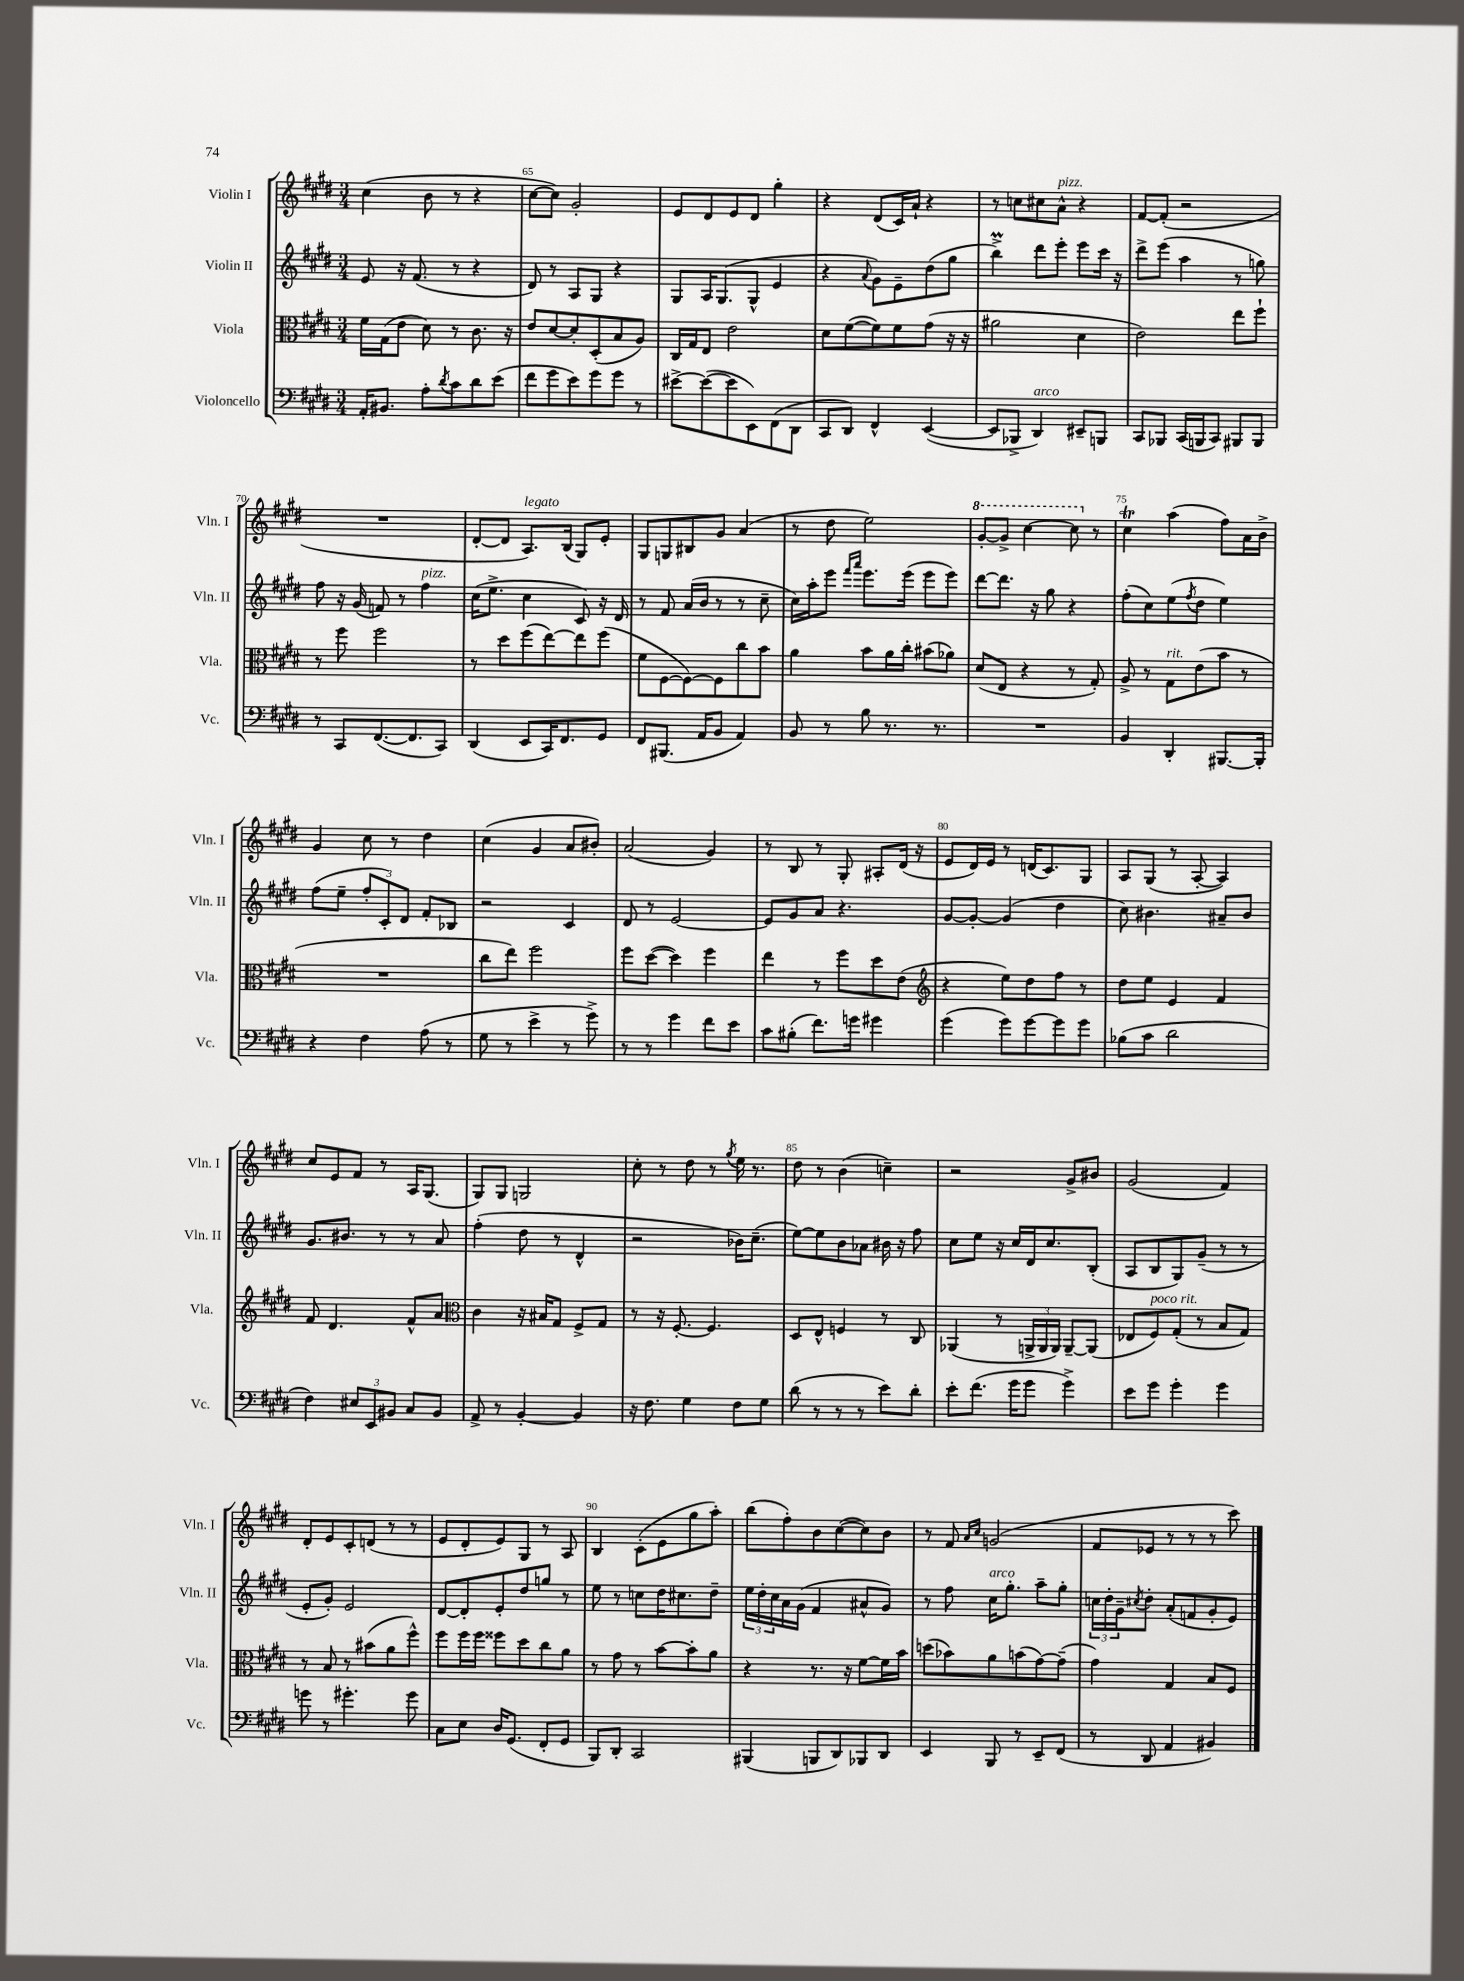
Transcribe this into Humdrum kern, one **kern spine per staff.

**kern	**kern	**kern	**kern
*part4	*part3	*part2	*part1
*staff4	*staff3	*staff2	*staff1
*I"Violoncello	*I"Viola	*I"Violin II	*I"Violin I
*I'Vc.	*I'Vla.	*I'Vln. II	*I'Vln. I
*clefF4	*clefC3	*clefG2	*clefG2
*k[f#c#g#d#]	*k[f#c#g#d#]	*k[f#c#g#d#]	*k[f#c#g#d#]
*M3/4	*M3/4	*M3/4	*M3/4
=64	=64	=64	=64
16AA'/KL	16f#\LL	8e/	(4cc#\
8.BB#X/J	(16G#\J	.	.
.	8e\J	16r	.
.	.	(8.f#/	.
8A'\L	8d#\)	.	8b\
8qd#/	.	.	.
8c#\	8r	8r	8r
8d#\	8.c#\	4r	4r
(8e\J	.	.	.
.	16r	.	.
=65	=65	=65	=65
8f#\L	8e/L	8d#/)	[8cc#\L
8g#\	[8d#/	8r	8cc#\J])
8e\)	8d#'/]	8A/L	2g#'/
8g#\	(8D#'/	8G#/J	.
8g#\J	8B/	4r	.
8r	8A/J)	.	.
=66	=66	=66	=66
[8e#X^\L	16C#/LL	8G#/L	8e/L
.	16G#/J	.	.
(8e#\_	8E/J	16A/K	8d#/
.	.	(8.G#/	.
8e#\]	2e\	.	8e/
8EE\)	.	8G#^^/J	8d#/J
(8FF#\	.	4e/	4gg#'\
8DD#\J	.	.	.
=67	=67	=67	=67
8CC#/L	8d#\L	4r	4r
8DD#/J)	([8f#\	.	.
.	.	8qqa/	.
4FF#^^/	8f#\])	8g#\L)	(8d#/L
.	8f#\	8e~\	16c#/L)
.	.	.	16a`/JJ
([4EE/	(8g#\J	(8dd#\	4r
.	16r	8gg#\J	.
.	16r	.	.
=68	=68	=68	=68
8EE/L]	2a#X\	4bbM^\)	8r
8BBB-X^/J	.	.	8ccn\L
!LO:TX:a:i:t=arco	!	!	!
4DD#/)	.	8ddd#\L	8cc#X\
!	!	!	!LO:TX:a:i:t=pizz.
.	.	8eee'\J	8a^^\J
8EE#X~/L	4d#\	8eee\L	4r
8BBBn/J	.	16ccc#\Jk	.
.	.	16r	.
=69	=69	=69	=69
8CC#/L	2e\)	8ddd#^\L	[8f#/L
8BBB-X/J	.	(8eee\J	(8f#'/J]
(16CC#/LL	.	4aa\	2r
16BBBn/J	.	.	.
8CC#/J)	.	.	.
8BBB#X/L	8ee\L	8r	.
8BBB#/J	8ff#`\J	8ggn\)	.
!!LO:LB:g=z
=70	=70	=70	=70
8r	8r	8ff#\	2.r
8CC#/L	8ff#\	16r	.
.	.	(16g#/	.
([8.FF#/	2ff#\	8fn/)	.
.	.	8r	.
8.FF#/]	.	.	.
!	!	!LO:TX:a:i:t=pizz.	!
.	.	4ff#\	.
8CC#/J)	.	.	.
=71	=71	=71	=71
(4DD#/	8r	(16cc#\KL	[8d#'/L
.	.	8.ee^\J	.
.	8dd#\L	.	8d#/J]
!	!	!	!LO:TX:a:i:t=legato
8EE/L	(8ff#\	4cc#\	8.A/L)
16CC#/K)	[8ee\)	.	.
8.FF#/	.	.	(16B/Jk
.	8ee\]	8c#/)	8G#/L)
8GG#/J	(8ff#\J	16r	8e'/J
.	.	16d#/	.
=72	=72	=72	=72
8FF#/L	8f#\L	8r	8G#/L
(8.BBB#X/J	[8F#\	8f#/	8Gn/
.	8F#\_)	(16a/LL	8B#X/
16AA/KL	.	16b/JJ	.
8BB/J	8F#\]	8r	8g#/J
4AA/)	8cc#\	8r	(4a/
.	8b\J	8cc#~\	.
=73	=73	=73	=73
8BB/	4a\	16cc#\LL)	8r
.	.	16aa'\J	.
8r	.	8eee\J	8dd#\
.	.	16qqfff#/LL	.
.	.	16qqaaa/JJ	.
8B\	8b\L	8.eee\L	2ee\)
8.r	16a\L	.	.
.	16cc#'\JJ	(16eee\Jk	.
.	(8b#X\L	8eee\L	.
8.r	.	.	.
.	8a-X\J)	8eee\J)	.
=74	=74	=74	=74
*	*	*	*8va
2.r	(8d#/L	[8ddd#\L	[8gg#'/L
.	8E/J	8.ddd#\J]	8gg#^/J]
.	4r	.	[4ccc#\
.	.	16r	.
.	.	8gg#\	.
.	8r	4r	8ccc#\]
*	*	*	*X8va
.	8G#'/)	.	8r
=75	=75	=75	=75
4BB/	8A^/	(8ff#'\L	4cc#T\
.	8r	8cc#\)	.
!	!LO:TX:a:i:t=rit.	!	!
4DD#'/	8G#\L	(8ee\	(4aa\
.	.	8qff#/	.
.	(8e\	8dd#\J	.
[8.BBB#X/L	8b\J	4ee\)	8ff#\L)
.	8r	.	16a\L
16BBB#'/Jk]	.	.	16b^\JJ
!!LO:LB:g=z
=76	=76	=76	=76
4r	2.r	(8ff#\L	4g#/
.	.	8ee~\J	.
4F#\	.	12ff#'/L	8cc#\
.	.	12c#'/)	.
.	.	.	8r
.	.	12d#/J	.
(8A\	.	8f#'/L	4dd#\
8r	.	8B-X/J	.
=77	=77	=77	=77
8G#\	8cc#\L	2r	(4cc#\
8r	8ee\J)	.	.
4e^\	2ff#\	.	4g#/
8r	.	4c#/	8a/L
8g#^\)	.	.	8b#X'/J)
=78	=78	=78	=78
8r	8ff#\L	8d#/	(2a/
8r	([8dd#\J	8r	.
4g#\	4dd#\])	[2e/	.
8f#\L	4ff#\	.	4g#/)
8e\J	.	.	.
=79	=79	=79	=79
8c#\L	4ee\	8e/L]	8r
(8B#X'\J	.	8g#/	8B/
8.f#\L)	8r	8a/J	8r
.	8ff#\L	4.r	8G#'/
16gn\Jk	.	.	.
4g#X\	8dd#\	.	8A#X'/L
.	(8e\J	.	(16d#/Jk
.	.	.	16r
=80	=80	=80	=80
*	*clefG2	*	*
(4g#\	4r	[8g#/L	8e/L
.	.	8g#'/J_	16d#/L)
.	.	.	16e/JJ
8g#\L)	8ee\L)	(4g#/]	8r
[8g#\	8dd#\	.	(16dn/KL
.	.	.	8.c#/)
8g#\]	8ff#\J	4dd#\	.
8g#\J	8r	.	8G#/J
=81	=81	=81	=81
(8B-X\L	8dd#\L	8cc#\)	8A/L
8c#\J	8ee\J	4.b#X\	(8G#/J
2d#\	4e/	.	8r
.	.	.	[8A'/
.	4f#/	8a#X~/L	4A/])
.	.	8b#/J	.
!!LO:LB:g=z
=82	=82	=82	=82
4F#\)	8f#/	8.g#/L	8cc#/L
.	4.d#/	.	8e/
.	.	8.b#X/J	.
12E#X/L	.	.	8f#/J
12EE/	.	.	.
.	.	8r	8r
12BB#X/J	.	.	.
8C#/L	8f#^^/L	8r	16A/KL
.	.	.	(8.G#/J
8BB#/J	8a/J	8a/	.
=83	=83	=83	=83
*	*clefC3	*	*
8AA^/	4c#\	(4ff#'\	8G#/L)
8r	.	.	8G#/J
[4BB'/	16r	8dd#\	2Gn/
.	16B#X/KL	.	.
.	8G#/J	8r	.
4BB/]	8F#^/L	4d#^^/	.
.	8G#/J	.	.
=84	=84	=84	=84
16r	8r	2r	8cc#'\
8.F#\	.	.	.
.	16r	.	8r
.	[8.F#'/	.	.
4G#\	.	.	8dd#\
.	4.F#/]	.	8r
.	.	.	8qgg#/
8F#\L	.	16b-X\KL)	16ee\
.	.	(8.cc#~\J	8.r
8G#\J	.	.	.
=85	=85	=85	=85
(8d#\	8D#/L	[8ee\L)	8dd#\
8r	8E^^/J	8ee\]	8r
8r	4Fn/	8b\	(4b\
8r	.	8a-X\J	.
8e\L)	8r	16b#X\	4ccn~\)
.	.	16r	.
8d#'\J	8C#/	8ff#\	.
=86	=86	=86	=86
8e'\L	(4AA-X/	8cc#\L	2r
(8.f#\J	.	8ee\J	.
.	8r	16r	.
16g#\KL	.	16cc#/LL	.
8g#\J	24AAn^/LL	16d#/J	.
.	24AA/	.	.
.	.	8.cc#/	.
.	24AA/JJ)	.	.
4g#^\)	[8AA~/L	.	8g#^/L
.	(8AA/J]	(8B'/J	8b#X/J
=87	=87	=87	=87
8e\L	8E-X/L	8A/L	(2g#/
!	!LO:TX:a:i:t=poco rit.	!	!
8g#\J	8F#/)	8B/	.
4g#'\	(8G#'/J	8G#/)	.
.	8r	(8g#~/J	.
4g#\	8B/L	8r	4f#/)
.	8G#/J)	8r	.
!!LO:LB:g=z
=88	=88	=88	=88
8gn\	8r	8e'/L	8d#'/L
8r	8B/	8g#'/J)	8e/
4.g#X'\	8r	2e/	8c#'/
.	(8b#X\L	.	(8dn/J
.	8a\	.	8r
8g#\	8ff#^^\J)	.	8r
=89	=89	=89	=89
8C#\L	8ff#\L	[8d#/L	8e/L
8E\J	16ff#\L	8d#'/]	8d#'/
.	16ff#\JJ	.	.
16D#/KL	8ff##X\L	8e'/	8e/)
(8.GG#/J	.	.	.
.	8dd#\	8dd#/	8G#/J
8FF#'/L	8cc#\	8ggn/J	8r
8GG#/J	8a\J	8r	8A/
=90	=90	=90	=90
8BBB/L)	8r	8ee\	4B/
8DD#'/J	8g#\	8r	.
2CC#/	8r	8ccn\L	(8c#'\L
.	[8b\L	16dd#\K	8e\
.	.	8.cc#X\	.
.	8b'\]	.	8gg#\
.	8a\J	8dd#~\J	8aa'\J)
=91	=91	=91	=91
(4BBB#X/	4r	24ee\LL	(8bb\L
.	.	24dd#'\	.
.	.	24cc#\	.
.	.	16a\	8ff#'\)
.	.	(16g#\JJ	.
8BBBn/L	8.r	4f#/	8b\
8DD#/)	.	.	([8cc#\
.	16r	.	.
8BBB-X/	[8f#\L	8a#X^^/L	8cc#\])
8DD#/J	16f#\L]	8g#/J)	8b\J
.	16b\JJ	.	.
=92	=92	=92	=92
4EE/	(8ddn\L	8r	8r
.	8b-X\)	8ff#\	8f#/
.	.	.	16qqa/LL
.	.	.	16qqcc#/JJ
!	!	!LO:TX:a:i:t=arco	!
8BBB/	8a\	16cc#\KL	(2gn/
.	.	8.gg#'\J	.
8r	(8bn\	.	.
8EE~/L	[8g#\)	8aa~\L	.
(8FF#/J	(8g#~\J]	8gg#'\J	.
=93	=93	=93	=93
8r	4g#\)	24ccn\LL	8f#/L
.	.	24dd#'\	.
.	.	24g#~\J	.
.	.	8qcc#X/	.
8DD#/	.	8dd#'\J	8e-X/J
4AA/	4G#/	(8a'/L	8r
.	.	8fn/	8r
4BB#X/)	8B/L	8g#'/	8r
.	8F#/J	8e/J)	8ccc#\)
==	==	==	==
*-	*-	*-	*-
